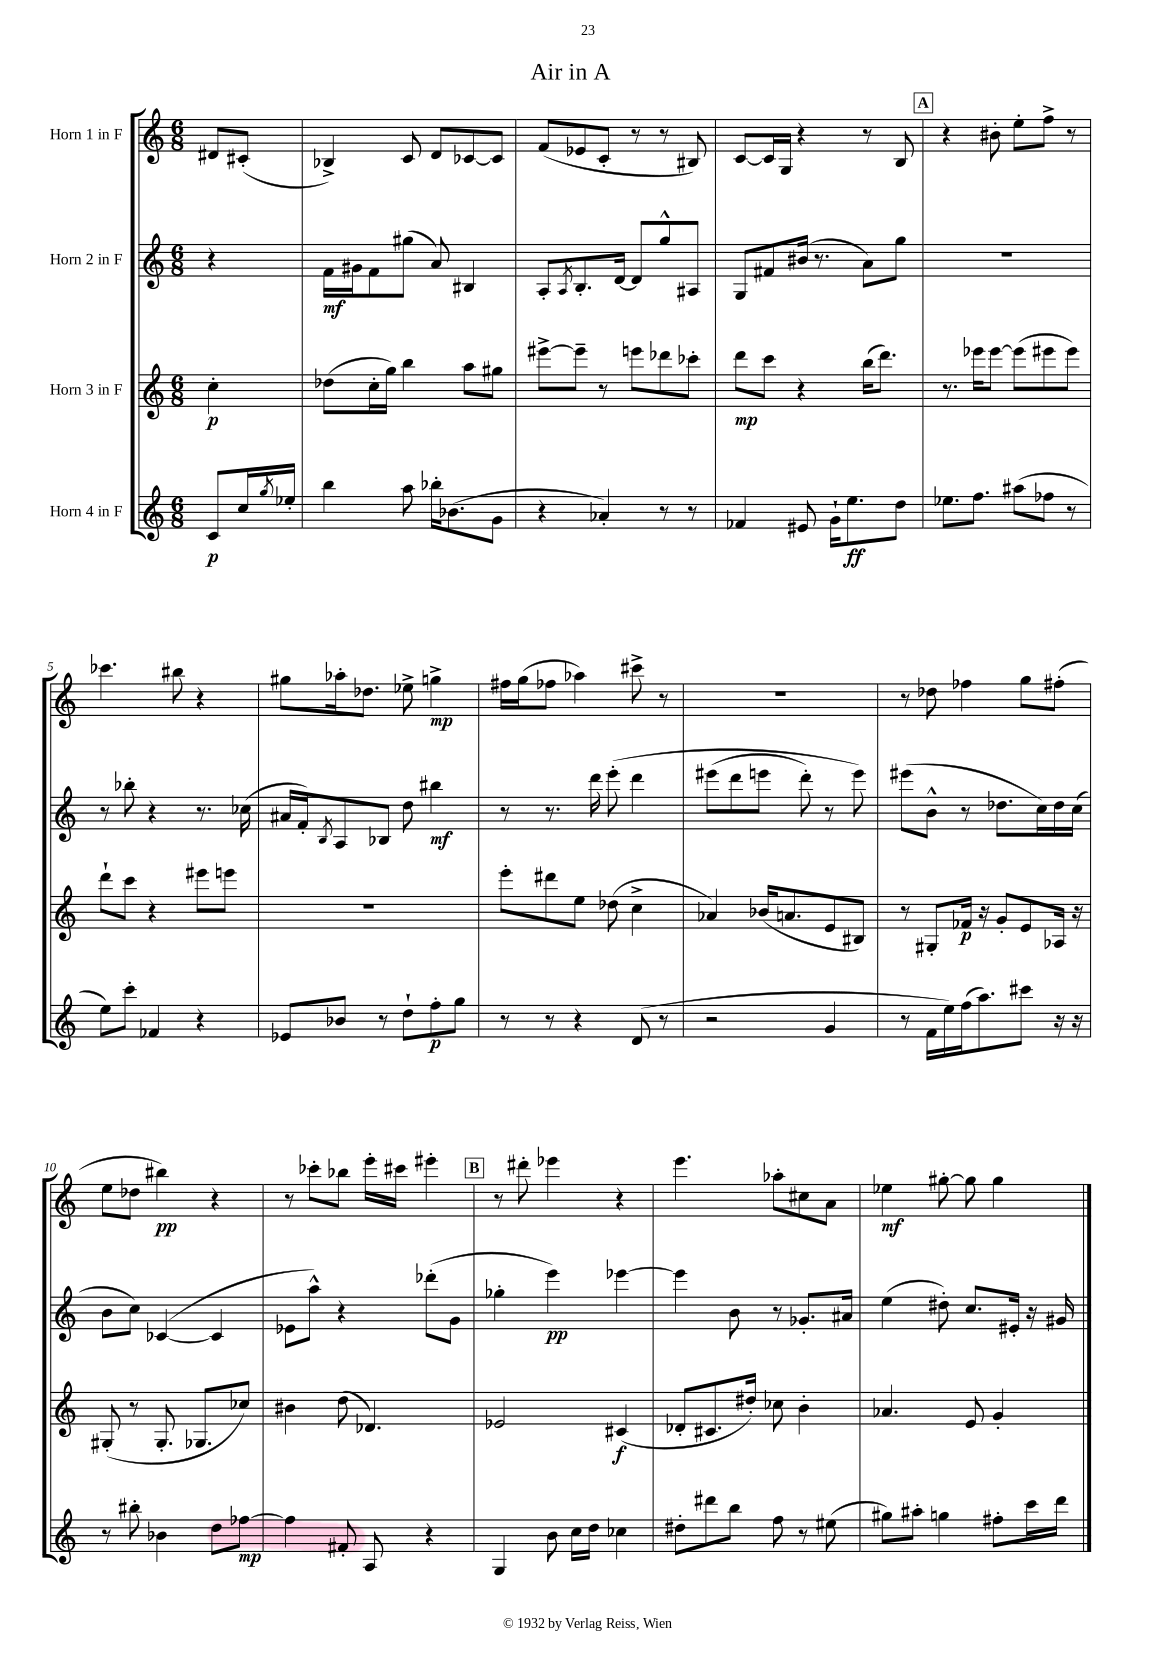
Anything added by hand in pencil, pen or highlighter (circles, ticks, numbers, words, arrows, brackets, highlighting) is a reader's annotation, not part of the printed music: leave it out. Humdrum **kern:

**kern	**kern	**kern	**kern
*staff4	*staff3	*staff2	*staff1
*clefG2	*clefG2	*clefG2	*clefG2
*k[]	*k[]	*k[]	*k[]
*M6/8	*M6/8	*M6/8	*M6/8
8c	4cc'	4r	8d#
16cc	.	.	(8c#'
8qgg	.	.	.
16ee-'	.	.	.
=	=	=	=
4bb	(8dd-	16f	4B-^)
.	.	16g#	.
.	16cc'	8f	.
.	16gg)	.	.
8aa	4bb	(8gg#	8c
16bb-'	.	8a)	8d
(8.b-	.	.	.
.	8aa	4B#	[8c-
8g	8gg#	.	8c-]
=	=	=	=
4r	[8eee#^	8A'	(8f
.	.	8qA	.
.	8eee#~]	8.B'	8e-
4a-')	8r	.	8c'
.	.	[16d	.
.	8eee	8d]	8r
8r	8ddd-	8gg^^	8r
8r	8ccc-'	8A#	8B#)
=	=	=	=
4f-	8ddd	8G	[8c
.	8ccc	8f#	16c]
.	.	.	16G
8e#	4r	(16b#	4r
.	.	8.r	.
16g`	.	.	.
8.ee	.	.	.
.	(16bb	8a)	8r
.	8.ddd)	.	.
8dd	.	8gg	8B
=	=	=	=
8.ee-	8.r	2.r	4r
8.ff	16eee-	.	.
.	[8eee-	.	8b#'
(8aa#	(8eee-]	.	8ee'
8ff-	8eee#	.	8ff^
8r	8eee#)	.	8r
=	=	=	=
8ee)	8ddd`	8r	4.ccc-
8ccc'	8ccc	8bb-'	.
4f-	4r	4r	.
.	.	.	8bb#
4r	8eee#	8.r	4r
.	8eee	.	.
.	.	(16cc-	.
=	=	=	=
8e-	2.r	16a#	8gg#
.	.	16f')	.
.	.	8qB	.
8b-	.	8A	16aa-'
.	.	.	8.dd-
8r	.	8B-	.
8dd`	.	8dd	8ee-^
8ff'	.	4bb#	4gg^
8gg	.	.	.
=	=	=	=
8r	8eee'	8r	16ff#
.	.	.	(16gg
8r	8ddd#	8.r	8ff-
4r	8ee	.	4aa-)
.	.	16ddd	.
.	(8dd-	&(8eee'	.
(8d	4cc^	4ddd	8ccc#^
8r	.	.	8r
=	=	=	=
2r	4a-)	(8eee#	2.r
.	.	8ddd	.
.	(16b-	8eee	.
.	8.a	.	.
.	.	8ddd')	.
4g	8e	8r	.
.	8B#)	8eee&)	.
=	=	=	=
8r	8r	(8eee#	8r
16f	8G#'	8b^^	8dd-
16ee)	.	.	.
(16ff	16f-	8r	4ff-
8.aa)	16r	.	.
.	8g'	8.dd-	.
8ccc#	8e	.	8gg
.	.	16cc)	.
16r	16A-	16dd-	(8ff#'
16r	16r	(16cc	.
=	=	=	=
8r	(8G#'	8b	8ee
8bb#'	8r	8cc)	8dd-
4b-	8.G#'	([4c-	4bb#)
.	8.G-	.	.
8dd	.	4c-]	4r
[8ff-	8cc-)	.	.
=	=	=	=
4ff-]	4b#	8e-	8r
.	.	8aa^^)	8ccc-'
8f#'	(8dd	4r	8bb-
8A	4.d-)	.	16eee'
.	.	.	16ccc#
4r	.	(8ddd-'	4eee#'
.	.	8g	.
=	=	=	=
4G	2e-	4gg-'	8r
.	.	.	8ddd#'
8b	.	4eee)	4eee-
16cc	.	.	.
16dd	.	.	.
4cc-	(4c#	[4eee-	4r
=	=	=	=
8dd#'	8d-'	4eee-]	4.eee
8ddd#	8.c#	.	.
8bb	.	8b	.
.	16dd#')	.	.
8ff	8cc-	8r	8aa-'
8r	4b'	8.g-'	8cc#
(8ee#	.	.	8a
.	.	16a#	.
=	=	=	=
8gg#)	4.a-	(4ee	4ee-
8aa#'	.	.	.
4gg	.	8dd#')	[8gg#'
.	8e	8.cc	8gg#]
8ff#'	4g'	.	4gg#
.	.	16e#'	.
16ccc	.	16r	.
16ddd	.	16g#	.
==	==	==	==
*-	*-	*-	*-
